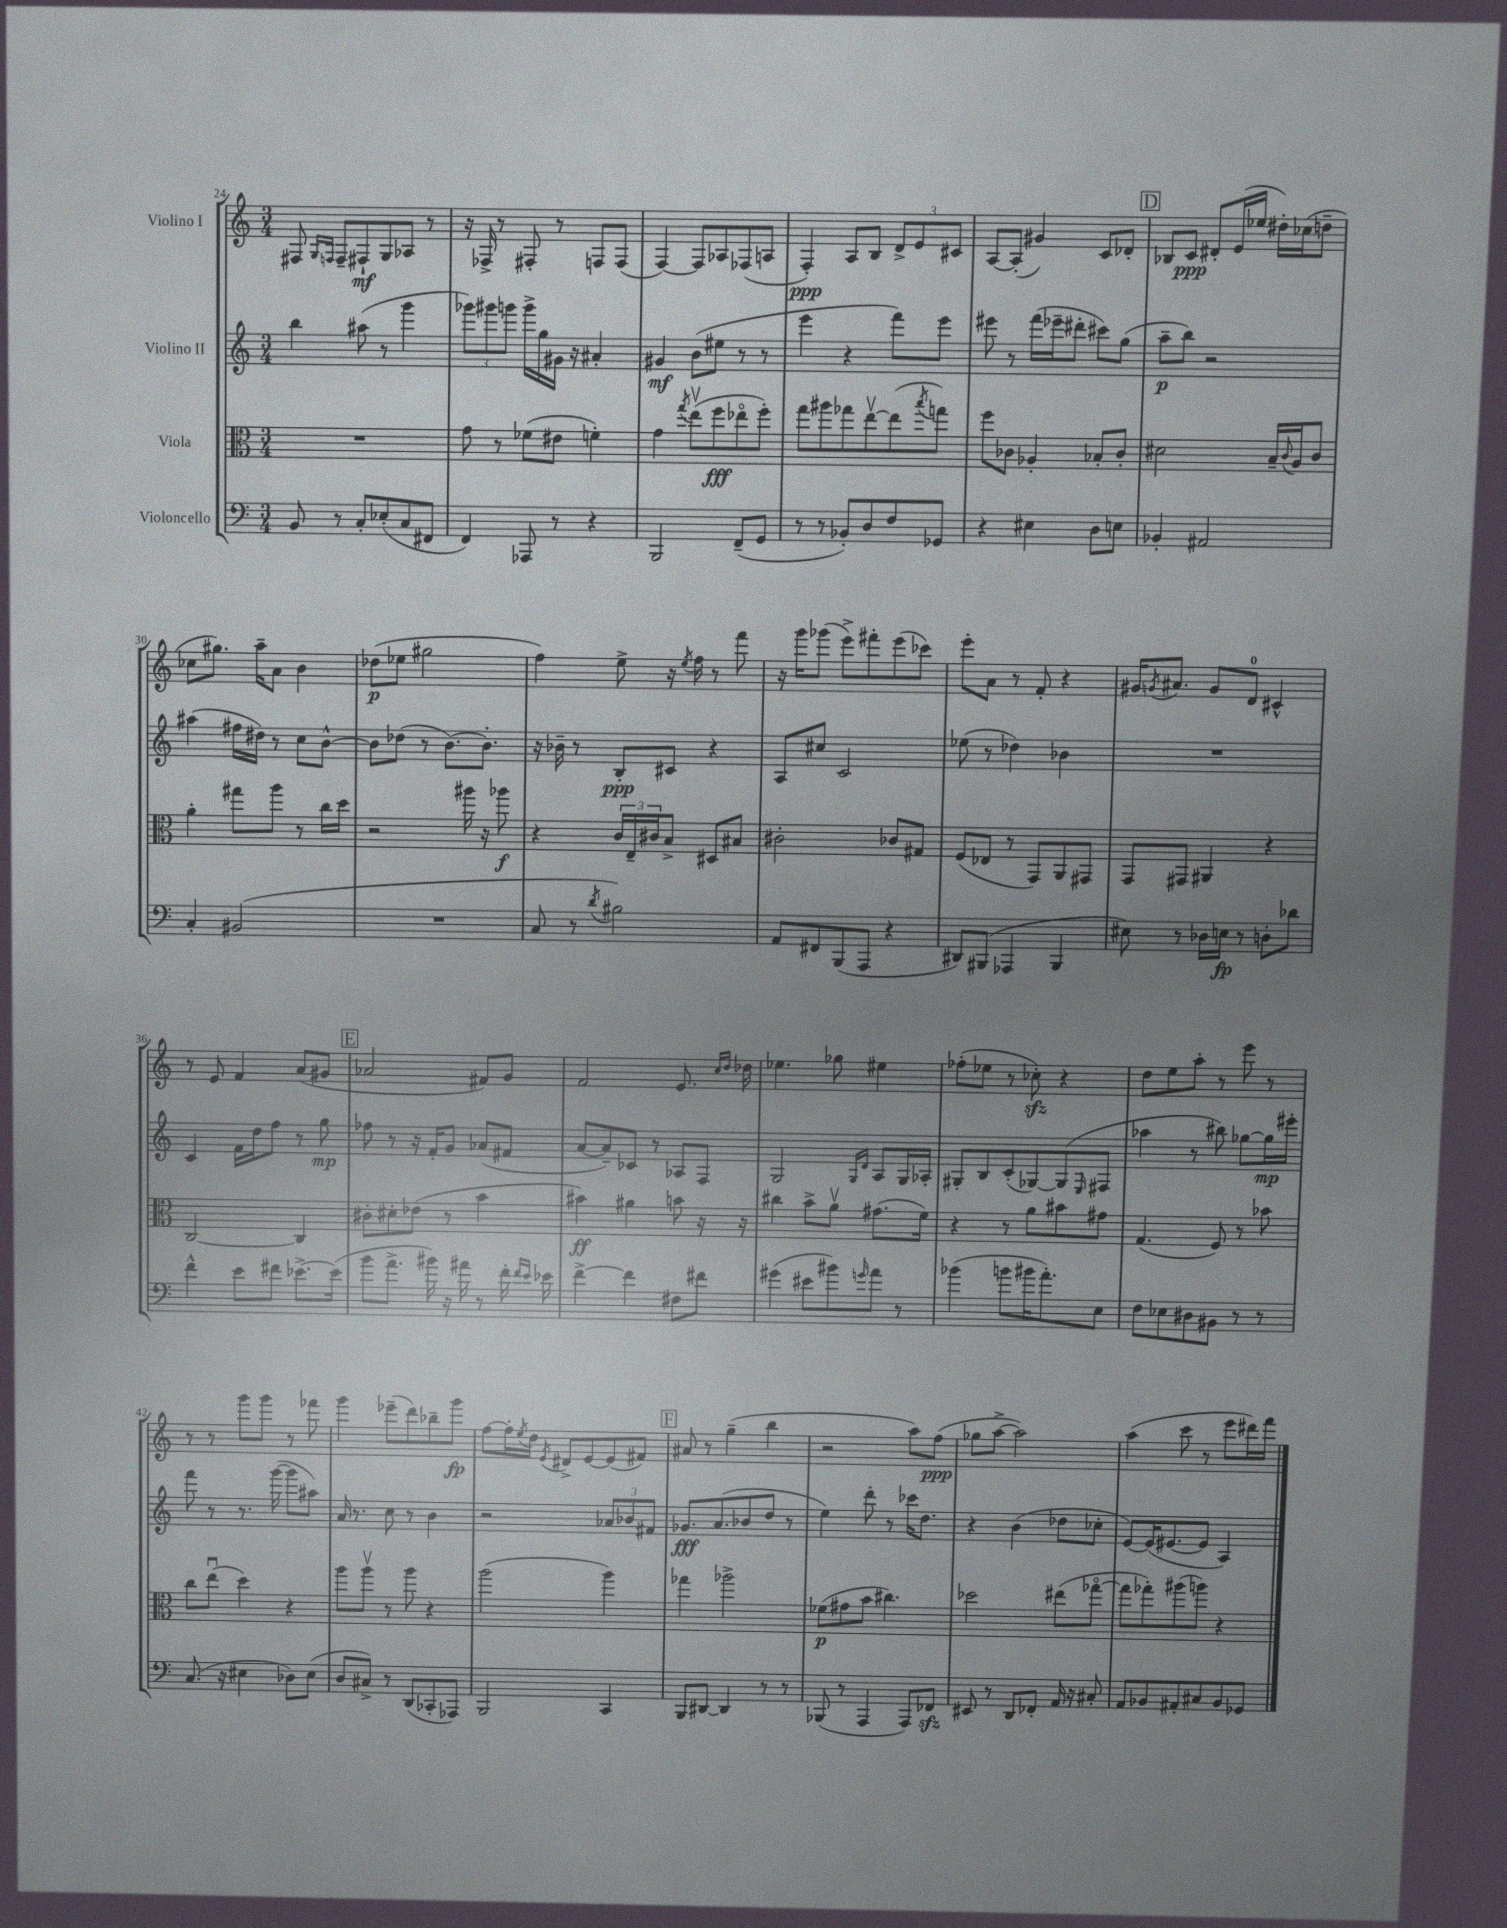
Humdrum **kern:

**kern	**kern	**kern	**kern
*staff4	*staff3	*staff2	*staff1
*clefF4	*clefC3	*clefG2	*clefG2
*k[]	*k[]	*k[]	*k[]
*M3/4	*M3/4	*M3/4	*M3/4
8BB/	2.r	4bb\	8F#/
.	.	.	16qqG/LL
.	.	.	16qqF/JJ
8r	.	.	8F~/L
8C'/L	.	(8aa#\	8F#`/
(8E-'/	.	8r	8G/
8C/	.	4ggg\	8A-/J
8FF#/J	.	.	8r
=	=	=	=
4FF/)	8g\	12ggg-\L)	16r
.	.	.	16F-^/
.	.	12ggg#\	.
.	8r	.	8r
.	.	12ggg\J	.
8AAA-/	(8f-\L	16ggg^\LL	8F#'/
.	.	16gg\	.
8r	8e#\J	16g#\JJ	8r
.	.	16r	.
4r	4f'\)	4a#'/	8F/L
.	.	.	(8F/J
=	=	=	=
2BBB/	4g\	4g#/	[4F/)
.	8qgg/	.	.
.	(8eev\L	(8b\L	8F/]L
.	8ff\	8ee#\J	8A-/
(8FF~/L	8ee-o\	8r	(8F-/
8GG/J	8ff'\J)	8r	8A/J
=	=	=	=
8r	8gg\L	4eee\	4F'/)
8r	8aa#\	.	.
8BB-'/L)	8gg-\	4r	8A/L
8D/	[8eev\	.	8B/J
8F/	(8ee\]	8fff\L)	12d^/L
.	.	.	12e/
.	8qbb/	.	.
8GG-/J	8gg\J)	8eee\J	.
.	.	.	12c#/J
=	=	=	=
4r	8ff\L	8eee#\	[8A/L
.	8c-\J	8r	(8A'/]J
4E#\	4A-'/	(16fff\LL	4g#/)
.	.	16eee-~\J	.
.	.	8ddd#'\J	.
8D\L	8B-'/L	8ccc#\L)	8c/L
8E\J	8c-'/J	(8gg\J	8d-'/J
=	=	=	=
4BB-'/	2d#\	8aa~\L	8B-/L
.	.	8bb\J)	8c/J
2AA#/	.	2r	8d#'/L
.	.	.	(16e/L
.	.	.	16ee-/JJ
.	16B~/LL	.	16dd#'\LL)
.	8qqc/	.	.
.	16A/J	.	(16cc-\J
.	8c/J	.	8dd~\J
=	=	=	=
4C'/	4a'\	(4aa#\	8cc-\L
.	.	.	8.gg#\J)
(2BB#/	8gg#\L	16ff#\LL	.
.	.	16dd#\JJ)	16aa~\LK
.	8aa\J	8r	8a\J
.	8r	8cc\L	4b\
.	16cc\LL	[8b^^\J	.
.	16dd\JJ	.	.
=	=	=	=
2.r	2r	8b\]L	(8dd-\L
.	.	(8dd-\J	8ee-\J
.	.	8r	2gg#\
.	.	[8.b\L)	.
.	16aa#\	.	.
.	16r	8.b'\]J	.
.	8aa-\	.	.
=	=	=	=
8C/	4r	16r	4ff\)
.	.	16b-~\	.
8r	.	8r	.
8qd/	.	.	.
2B#\)	24c/LL	8B'/L	8ee^\
.	24E~/	.	.
.	24c#/J	.	.
.	8B^/J	8c#/J	16r
.	.	.	8qee/
.	.	.	16ff\
.	8D#/L	4r	8r
.	8B#/J	.	8fff\
=	=	=	=
8AA/L	2c#'\	8A/L	16r
.	.	.	16ggg\LK
8FF#/	.	8cc#/J	(8ggg-\J
(8BBB/	.	2c/	8eee^\L)
8AAA/J	.	.	8fff#'\
4r	8c-/L	.	(8eee\
.	8G#/J	.	8ccc-\J)
=	=	=	=
8DD#/L)	(8F/L	(8ee-\	8eee'\L
(8BBB#/J	8E-/J	8r	8a\J
4AAA-/	8r	4dd-\)	8r
.	8GG/L)	.	8f'/
4BBB#/	8AA/	4b-\	4r
.	8GG#/J	.	.
=	=	=	=
8E#\)	8GG/L	2.r	16g#/LK
.	.	.	8qg/
.	.	.	8.a#/J
8r	8GG#/J	.	.
16D-\LL	4AA#/	.	8g/L
16E\JJ	.	.	.
8r	.	.	8d/J
8D'\L	4r	.	4c#^^/
8d-\J	.	.	.
=	=	=	=
4f^^\	[2C/	4c/	8r
.	.	.	8e/
8e\L	.	16f\LL	4f/
.	.	16dd\J	.
8f#\J	.	8ff\J	.
[8.e-^\L	4C/]	8r	(8a/L
.	.	8gg\	8g#/J
(16e-\]Jk	.	.	.
=	=	=	=
8b\L	8c#'\L	8ff-\	2a-/
8.a^\J	8d#'\	8r	.
.	(8e-\J	16r	.
16b#\)	.	16f'/LK	.
16r	8r	8g/J	.
16a#\	.	.	.
8r	4b\	(8a-/L	8f#/L)
16f'\	.	8f#/J	8g/J
16qqf/LL	.	.	.
16qqe/JJ	.	.	.
16e-\	.	.	.
=	=	=	=
[4f^\	4b#\)	[8a/L	2f/
.	.	8a~/])	.
4f\]	4a#\	8c-/J	.
.	.	8r	.
8F#\L	8b\	8A-/L	8.e/
8f#\J	16r	8F/J	.
.	.	.	16qqcc/LL
.	.	.	16qqdd/JJ
.	16r	.	16dd-\
=	=	=	=
(4g#\	4cc#\	2G/	4.ee-\
8e#\L	8b^\L	.	.
8b#\)	8av\J	.	8gg-\
.	.	16qqG/LL	.
16qqg/	.	16qqd/JJ	.
8a\J	(8.g#\L	8A/L	4ee#\
8r	.	16G/L	.
.	16f\Jk)	16A-'/JJ	.
=	=	=	=
(4b-\	4r	8G#'/L	(8ff-'\L
.	.	8B/	8ee-\J
8b\L	8r	(8c'/	8r
16b#\K	8a\L	[8G-/)	8cc-'\)
8.a'\)	.	.	.
.	8b#\	(8G-/]	4r
.	.	16qqE/	.
8E\J	8g#\J	8F#/J	.
=	=	=	=
8F\L	(4.G/	4aa-\	8dd\L
8E-\	.	.	8ee\
8D#\	.	8r	8aa'\J
8BB#\J	8F/)	8bb#\)	8r
8r	8r	[8gg-\L	8eee\
8r	8b-\	16gg-\]L	8r
.	.	16eee#'\JJ	.
=	=	=	=
(8.C/	8cc\L	8fff\	8r
.	(8eeu\J	8r	8r
16r	.	.	.
4E#\	4dd\)	8.r	8ggg\L
.	.	.	8ggg\J
.	.	([16ggg\	.
8D-\L)	4r	8ggg\]L	8r
(8E#\J	.	8aa#\J)	8fff-\
=	=	=	=
8D/L	8aa\L	16a/	4ggg\
.	.	8.r	.
8C#^/J)	8aav\J	.	.
8r	8r	8cc\	(8eee-~\L
(8DD/L	8aa\	8r	8ddd\)
8CC-'/	4r	4b\	8bb-~\
8AAA-/J)	.	.	8ggg\J
=	=	=	=
2BBB/	(2aa\	2r	[8ff\L
.	.	.	16ff'\]L
.	.	.	8qee/
.	.	.	16dd\JJ
.	.	.	8qe/
.	.	.	8d#^/L
.	.	.	[8e/
4CC/	4aa\)	12a-/L	(8e/]
.	.	12b-/	.
.	.	.	8f#/J)
.	.	12f#/J	.
=	=	=	=
8BBB/L	4gg-\	8.g-/L	8a#/
[8DD#/J	.	.	8r
.	.	(8.a/	.
4DD#/]	2aa-^\	.	(4gg~\
.	.	8b-/	.
8r	.	8dd/J	4bb\
8r	.	8r	.
=	=	=	=
(8BBB-/	(8f-\L	4ee\)	2r
8r	8g#\	.	.
4AAA/	8b\J	8ddd'\	.
.	4.cc#\)	8r	.
8AAA/L)	.	16ccc-\LK	8aa\L)
.	.	8.dd\J	.
8FF-/J	.	.	(8ff\J
=	=	=	=
8EE#/	2dd-\	4r	8gg-\L
8r	.	.	[8aa^\J
8DD/L	.	(4b\	2aa\])
8FF-'/J	.	.	.
16AA/	(8ee#\L	8dd-\L	.
16r	.	.	.
8C#'/	[8gg-o\J	8cc-'\J	.
=	=	=	=
8AA/L	8gg-\]L	[8e/L)	(4aa\
8BB-/	8gg-'\)	(16e/]K	.
.	.	[8.e#/	.
8AA#'/	(8aa#\	.	8ccc\
8C#/	8aa\J)	8e#/]J	8r
8BB-/	4r	4A/)	8eee\L
8GG-/J	.	.	16ddd#\L)
.	.	.	16fff\JJ
==	==	==	==
*-	*-	*-	*-
